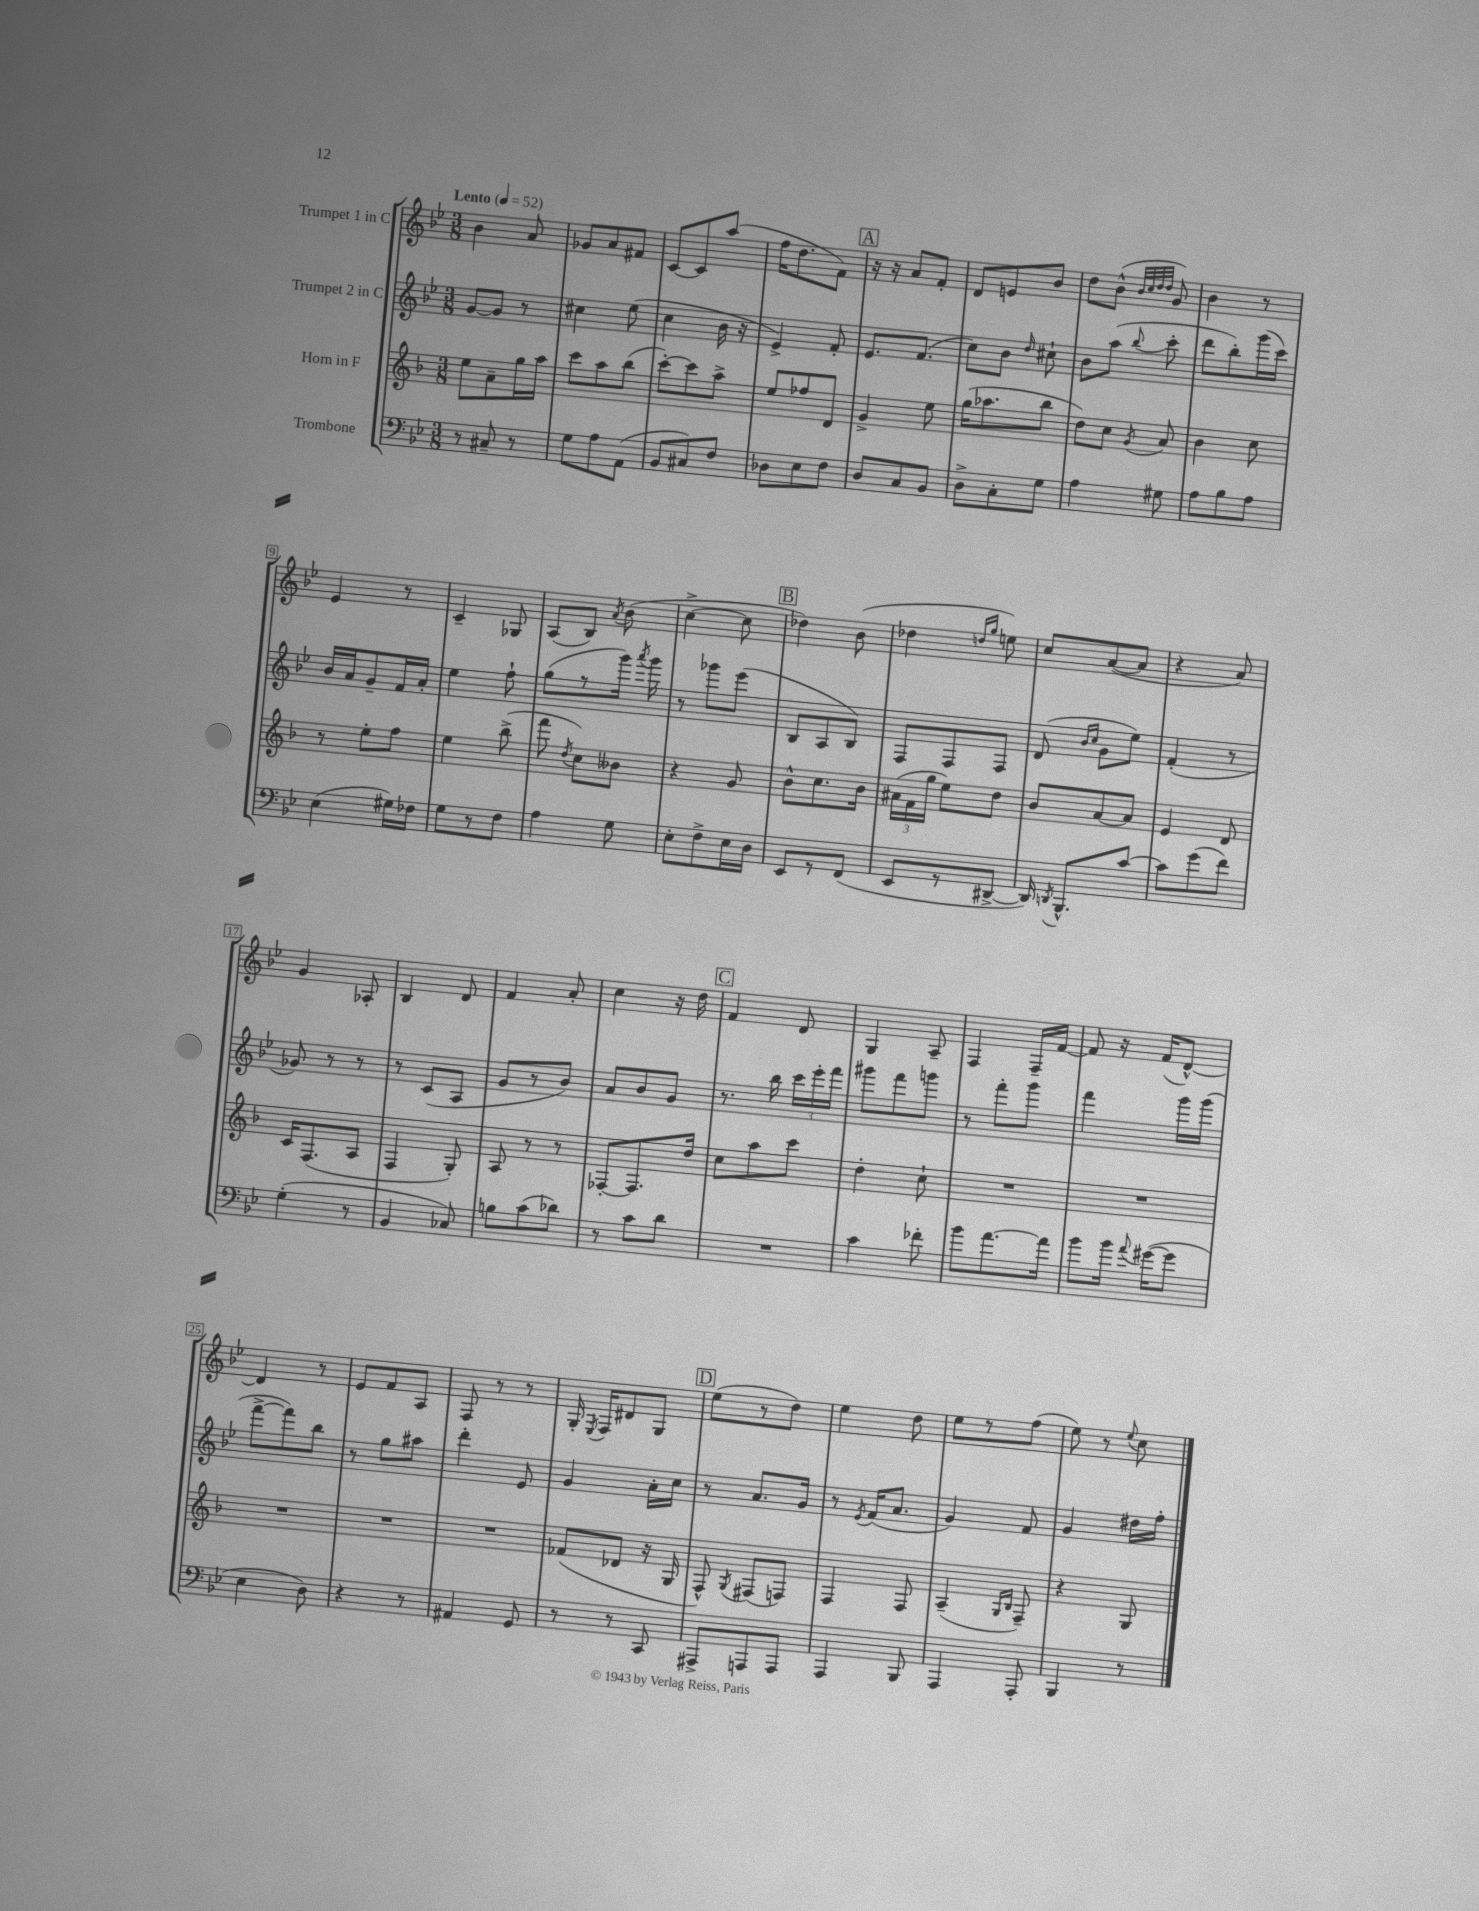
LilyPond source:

<<
\new StaffGroup <<
\new Staff = "s0" \with { instrumentName = "Trumpet 1 in C" } {
    \clef treble \key bes \major \numericTimeSignature \time 3/8 \tempo "Lento" 4 = 52
    \autoBeamOff bes'4 a'8 |
    ges'8[ a'8 fis'8] |
    c'8[~ c'8 a''8]( |
    f''16[ d''8. f'8]) |
    \mark \markup { \box "A" } r16 r16 a'8[ f'8]-. |
    d'8[ e'8 bes'8] |
    d''8[ bes'8]-^( \grace { bes'32[ c''32 d''32 d''32] } g'8) |
    bes'4 r8 |
    ees'4 r8 |
    c'4-- ges8 |
    a8[( bes8]) \acciaccatura { a'8 } bes'8( |
    c''4~-> c''8 |
    \mark \markup { \box "B" } des''4) bes'8( |
    des''4 \grace { d''16[ g''16] } e''8) |
    c''8[ a'8~( a'8] |
    r4 a'8) |
    g'4 aes8-. |
    bes4 d'8 |
    f'4 a'8-. |
    c''4 r16 d''16 |
    \mark \markup { \box "C" } f'4 d'8 |
    g4 a8-- |
    f4 f16[-- f'16]~ |
    f'8 r16 f'16[( d'8]~-^) |
    d'4 r8 |
    ees'8[ f'8 a8] |
    f8 r8 r8 |
    g16-. \acciaccatura { ees8 } f16[ dis'8 g8] |
    \mark \markup { \box "D" } ees''8[( r8 d''8]) |
    ees''4 d''8 |
    ees''8[ r8 f''8]( |
    ees''8) r8 \appoggiatura { ees''8 } c''8 \bar "|." |
}
\new Staff = "s1" \with { instrumentName = "Trumpet 2 in C" } {
    \clef treble \key bes \major \numericTimeSignature \time 3/8
    \autoBeamOff g'8[~ g'8] r8 |
    cis''4 ees''8( |
    c''4 bes'16 r16 |
    ees'4->) f'8-. |
    \mark \markup { \box "A" } ees'8.[ f'8.]( |
    c''8[) bes'8] \grace { d''16 } cis''8-! |
    bes'8[ a''8]( \appoggiatura { bes''8 } c'''8-. |
    d'''8[ bes''8-.) g'''16( c'''16]) |
    bes'16[ a'16 g'8-- f'16 a'16]-. |
    ees''4 f''8-! |
    g''8[( r8 g'''16]) \acciaccatura { a'''8 } g'''16 |
    r8 ges'''8[ ees'''8]( |
    \mark \markup { \box "B" } bes8[ a8 bes8]) |
    f8[ f8 f8] |
    d'8( \grace { bes'16[ c''16] } g'8[ ees''8]) |
    f'4-.( r8 |
    ges'8) r8 r8 |
    r8 c'8[( a8] |
    g'8[ r8 bes'8]) |
    a'8[ bes'8 g'8] |
    \mark \markup { \box "C" } r8. bes''16 \tuplet 3/2 { c'''16[ ees'''16-. f'''16] } |
    gis'''8[ f'''8 g'''8] |
    r8 f'''8[-. g'''8] |
    f'''4 g'''16[ g'''16]( |
    f'''8[~-> f'''8) bes''8] |
    r8 g''8[ ais''8] |
    d'''4-. ees'8 |
    g'4 a'16[-. c''16] |
    \mark \markup { \box "D" } r8 a'8.[ g'16] |
    r8 \acciaccatura { ees'8 } f'16[( a'8.] |
    g'4) f'8 |
    g'4 dis''16[ f''16]-. \bar "|." |
}
\new Staff = "s2" \with { instrumentName = "Horn in F" } {
    \clef treble \key f \major \numericTimeSignature \time 3/8
    \autoBeamOff e''8[ a'8-- g''16 a''16] |
    c'''8[ a''8 bes''8]( |
    c'''8[~-.) c'''8 a''8]-> |
    e''8[ fes''8 d'8] |
    \mark \markup { \box "A" } g'4-> e''8 |
    g''16[( aes''8. bes''8] |
    d''8[) c''8] \acciaccatura { g'8 } a'8 |
    bes'4 c''8 |
    r8 e''8[-. f''8] |
    e''4 bes''8->( |
    f'''8 \acciaccatura { d''8 } c''8[) beses'8] |
    r4 g'8 |
    \mark \markup { \box "B" } bes'8[-^ c''8. bes'16] |
    \tuplet 3/2 { ais'16[( f'16 g''16] } e''8[) d''8] |
    bes'8[ a'8~ a'8] |
    e'4 d'8 |
    c'16[ f8.( a8] |
    f4 g8-.) |
    a8 r8 r8 |
    fes8[~-. fes8. d''16] |
    \mark \markup { \box "C" } c''8[ a''8 c'''8] |
    d''4-. c''8-! |
    R4. |
    R4. |
    R4. |
    R4. |
    R4. |
    fes'8[( des'8] r16 g16 |
    \mark \markup { \box "D" } f8-^) \acciaccatura { g8 } fis8[( f8]) |
    f4 f8 |
    a4--( \grace { g16[ bes16] } f8--) |
    r4 g8 \bar "|." |
}
\new Staff = "s3" \with { instrumentName = "Trombone" } {
    \clef bass \key bes \major \numericTimeSignature \time 3/8
    \autoBeamOff r8 cis8-- r8 |
    g8[ a8 a,8]( |
    bes,8[ cis8) f8] |
    des8[ ees8 f8] |
    \mark \markup { \box "A" } d8[ c8 bes,8] |
    d8[-> c8-. g8] |
    a4 gis8 |
    a8[ bes8 a8] |
    ees4( gis16[) fes16] |
    g8[ r8 f8] |
    a4 g8 |
    ees8[-. f8-> ees16 d16] |
    \mark \markup { \box "B" } ees,8[ r8 f,8]( |
    ees,8[ r8 dis,8]~-> |
    dis,16) \acciaccatura { d,8 } bes,,8.[-^ c'8]~ |
    c'8[ g'8( f'8]) |
    g4-.( r8 |
    bes,4 ces8) |
    b8[ c'8( des'8]) |
    r8 c'8[ d'8] |
    \mark \markup { \box "C" } R4. |
    c'4 fes'8-. |
    bes'8[ a'8.~ a'16] |
    bes'8[ bes'16] \appoggiatura { a'8 } gis'16[~( gis'8] |
    ees4 d8) |
    r4 r8 |
    ais,4 g,8 |
    r8 r8 c,8 |
    \mark \markup { \box "D" } ais,,8[-> a,,8 a,,8] |
    a,,4 bes,,8 |
    a,,4 a,,8-. |
    bes,,4 r8 \bar "|." |
}
>>
>>
\layout { \context { \Score \override BarNumber.stencil = #(make-stencil-boxer 0.1 0.3 ly:text-interface::print) } }
